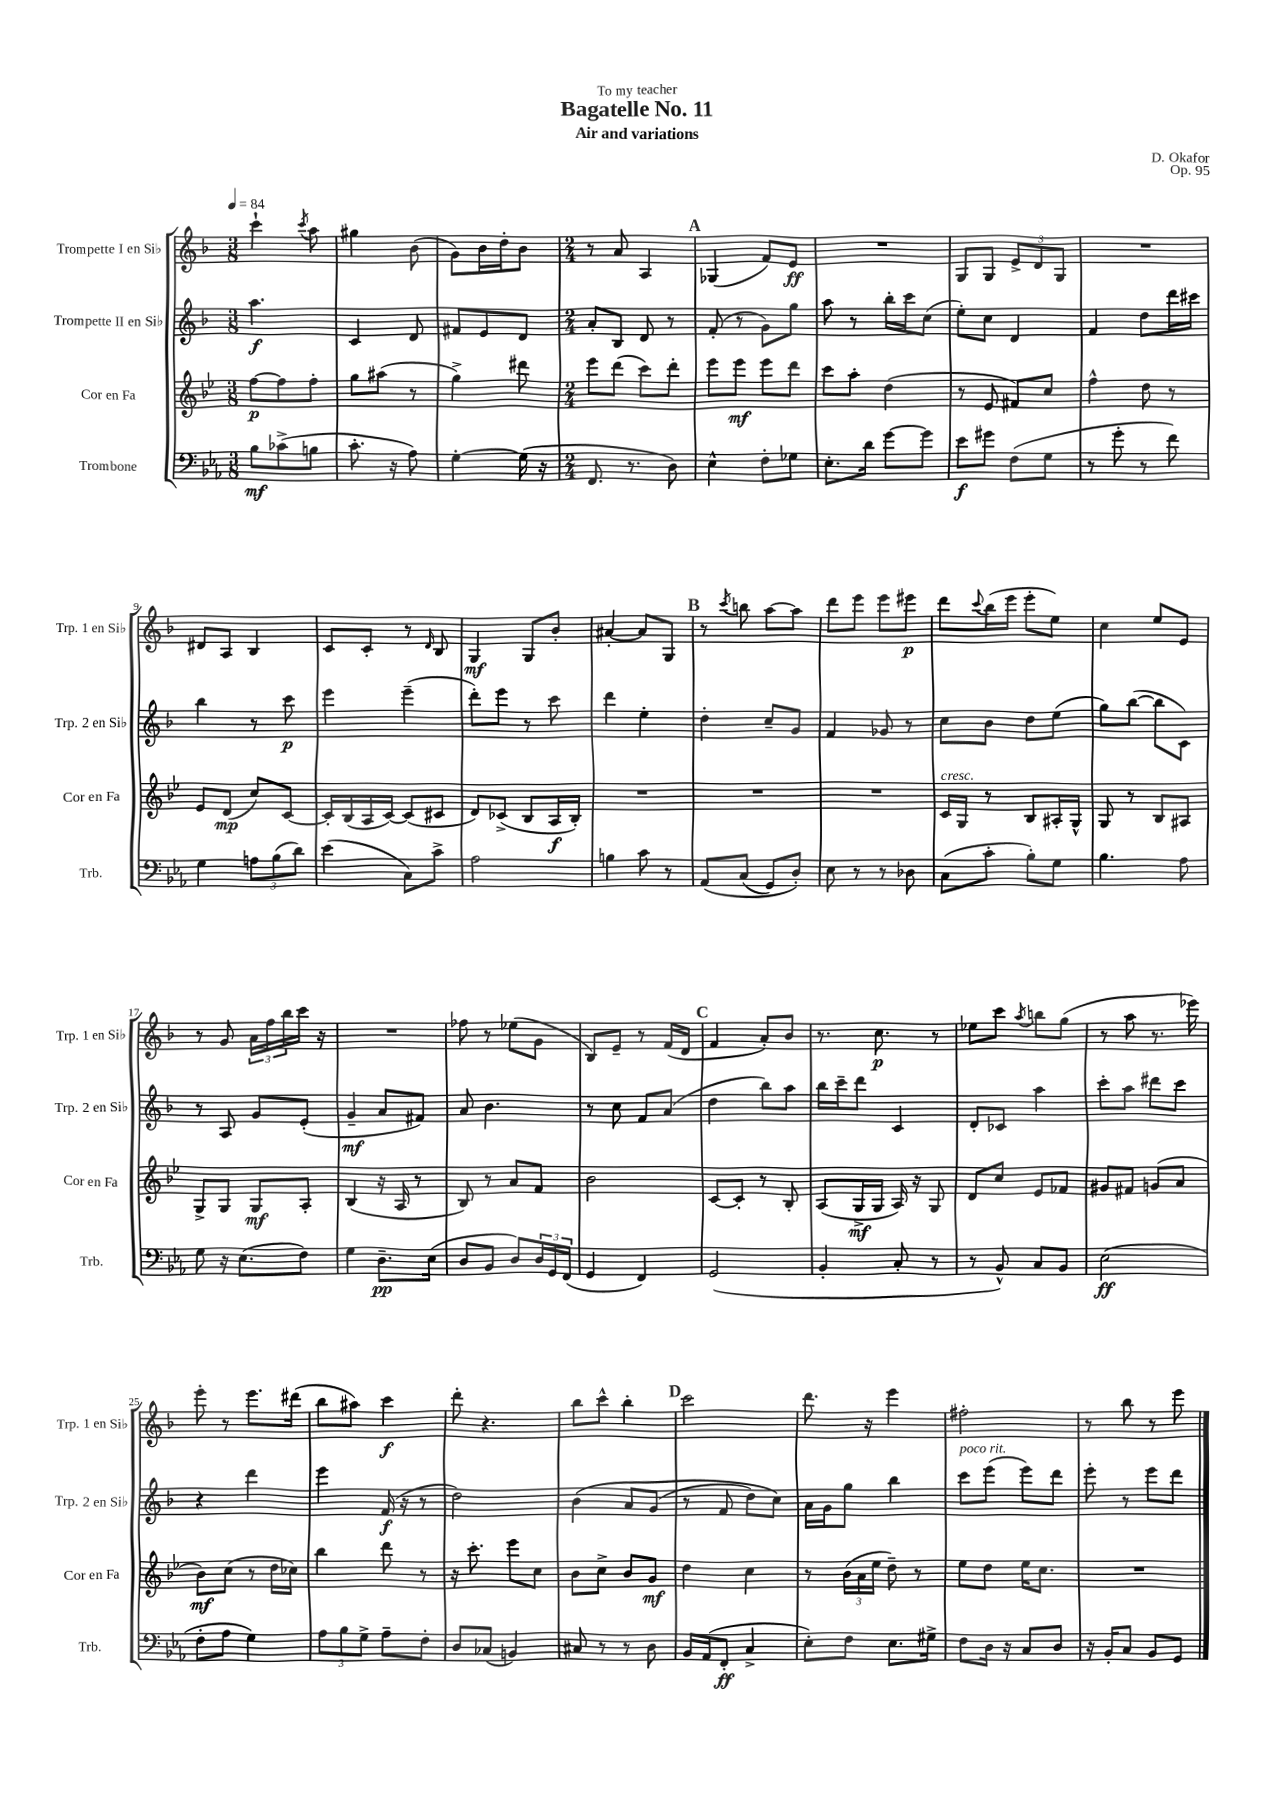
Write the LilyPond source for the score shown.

\header { title = "Bagatelle No. 11" composer = "D. Okafor" subtitle = "Air and variations" dedication = "To my teacher" opus = "Op. 95" }
<<
\new StaffGroup <<
\new Staff = "s0" \with { instrumentName = "Trompette I en Sib" shortInstrumentName = "Trp. 1 en Sib" } {
    \clef treble \key f \major \numericTimeSignature \time 3/8 \tempo 4 = 84
    c'''4-! \acciaccatura { c'''8 } a''8 |
    gis''4 bes'8( |
    g'8) bes'16 d''16-. bes'8 |
    \numericTimeSignature \time 2/4 r8 a'8 a4 |
    \mark \markup { \bold "A" } ges4( f'8) e'8\ff |
    R2 |
    g8 g8 \tuplet 3/2 { e'8-> d'8 g8 } |
    R2 |
    dis'8 a8 bes4 |
    c'8 c'8-. r8 \grace { d'16 } bes8 |
    g4\mf g8 bes'8-. |
    ais'4~-. ais'8 g8 |
    \mark \markup { \bold "B" } r8 \acciaccatura { c'''8 } b''8 a''8~ a''8 |
    d'''8 e'''8 e'''8 eis'''8\p |
    d'''8 \appoggiatura { c'''8 } bes''16( e'''16 e'''8-. e''8) |
    c''4 e''8 e'8 |
    r8 g'8 \tuplet 3/2 { a'16 f''16 bes''16 } c'''16 r16 |
    R2 |
    fes''8 r8 ees''8( g'8 |
    bes8) e'8-- r8 f'16( d'16 |
    \mark \markup { \bold "C" } f'4 a'8-.) bes'8 |
    r8. c''8.\p r8 |
    ees''8 c'''8 \acciaccatura { a''8 } b''8 g''8( |
    r8 a''8 r8. ees'''16) |
    e'''8-. r8 e'''8. dis'''16( |
    bes''8 ais''8) c'''4\f |
    d'''8-. r4. |
    bes''8 c'''8-^ bes''4-. |
    \mark \markup { \bold "D" } c'''2 |
    d'''8. r16 e'''4 |
    fis''2-. |
    r8 bes''8 r8 e'''8 \bar "|." |
}
\new Staff = "s1" \with { instrumentName = "Trompette II en Sib" shortInstrumentName = "Trp. 2 en Sib" } {
    \clef treble \key f \major \numericTimeSignature \time 3/8
    a''4.\f |
    c'4 d'8 |
    fis'8 e'8 d'8 |
    \numericTimeSignature \time 2/4 a'8-. bes8 d'8 r8 |
    \mark \markup { \bold "A" } f'8-.( r8 g'8) g''8 |
    a''8 r8 bes''16-. c'''16 c''8( |
    e''8-.) c''8 d'4 |
    f'4 d''8 d'''16 cis'''16 |
    bes''4 r8 c'''8\p |
    e'''4 e'''4--( |
    d'''8-.) e'''8 r8 c'''8 |
    d'''4 e''4-. |
    \mark \markup { \bold "B" } d''4-. c''8-- g'8 |
    f'4 ges'8 r8 |
    c''8 bes'8 d''8 e''8( |
    g''8) bes''8~( bes''8 c'8) |
    r8 a8 g'8 e'8-.( |
    g'4--\mf a'8 fis'8) |
    a'8 bes'4. |
    r8 c''8 f'8 a'8( |
    \mark \markup { \bold "C" } d''4 bes''8) a''8 |
    bes''16 c'''16-- d'''8 c'4 |
    d'8-. ces'8 a''4 |
    c'''8-. a''8 dis'''8 c'''8 |
    r4 d'''4 |
    e'''4 f'16\f( r16 r8 |
    d''2) |
    bes'4\( a'8 g'8( |
    \mark \markup { \bold "D" } r8 f'8 d''8) c''8\) |
    a'16 g'16 g''8 bes''4 |
    c'''8^\markup { \italic "poco rit." } e'''8( e'''8) d'''8 |
    e'''8-. r8 e'''8 d'''8 \bar "|." |
}
\new Staff = "s2" \with { instrumentName = "Cor en Fa" shortInstrumentName = "Cor en Fa" } {
    \clef treble \key bes \major \numericTimeSignature \time 3/8
    f''8~\p f''8 f''8-. |
    g''8 ais''8( r8 |
    g''4->) dis'''8 |
    \numericTimeSignature \time 2/4 ees'''8 d'''8( c'''8) d'''8-. |
    \mark \markup { \bold "A" } ees'''8 ees'''8\mf ees'''8 d'''8 |
    c'''8 a''8-. d''4( |
    r8 ees'8 fis'8) c''8 |
    f''4-^ d''8 r8 |
    ees'8 d'8\mp( c''8) c'8~ |
    c'16-. bes16( a16 c'16~) c'8( cis'8 |
    d'8) ces'8->( bes8 a16\f bes16-.) |
    R2 |
    \mark \markup { \bold "B" } R2 |
    R2 |
    c'16^\markup { \italic "cresc." } g16 r8 bes8 ais16-. g16-^ |
    g8 r8 bes8 ais8 |
    g8-> g8 g8\mf a8-. |
    bes4( r16 a16 r8 |
    bes8) r8 a'8 f'8 |
    bes'2 |
    \mark \markup { \bold "C" } c'8~ c'8-. r8 bes8-. |
    a8( g16->\mf g16 a16) r16 g8 |
    d'8 c''8 ees'8 fes'8 |
    gis'8 fis'8 g'8( a'8 |
    bes'8\mf) c''8( r8 d''16 ces''16) |
    bes''4 d'''8 r8 |
    r16 c'''8.-. ees'''8 c''8 |
    bes'8 c''8-> bes'8 g'8\mf |
    \mark \markup { \bold "D" } d''4 c''4 |
    r8 \tuplet 3/2 { bes'16( a'16 ees''16 } d''8--) r8 |
    ees''8 d''8 ees''16 c''8. |
    R2 \bar "|." |
}
\new Staff = "s3" \with { instrumentName = "Trombone" shortInstrumentName = "Trb." } {
    \clef bass \key ees \major \numericTimeSignature \time 3/8
    bes8\mf ces'8->( b8 |
    c'8.-. r16 aes8) |
    g4~-. g16( r16 |
    \numericTimeSignature \time 2/4 f,8. r8. d8) |
    \mark \markup { \bold "A" } ees4-^ f8-. ges8 |
    ees8.-. d'16 g'8~ g'8 |
    ees'8\f gis'8 f8( g8 |
    r8 g'8-. r8 f'8) |
    g4 \tuplet 3/2 { a8 bes8( d'8) } |
    ees'4( c8) c'8-> |
    aes2 |
    b4 c'8 r8 |
    \mark \markup { \bold "B" } aes,8\( c8( g,8) d8-.\) |
    ees8 r8 r8 des8 |
    c8( c'8-. bes8-.) g8 |
    bes4. aes8 |
    g8 r16 ees8.( f8) |
    g4 d8.--\pp ees16( |
    d8 bes,8 d8) \tuplet 3/2 { d16 g,16 f,16( } |
    g,4 f,4) |
    \mark \markup { \bold "C" } g,2( |
    bes,4-. c8-. r8 |
    r8 bes,8-^) c8 bes,8 |
    ees2\ff( |
    f8-. aes8 g4) |
    \tuplet 3/2 { aes8 bes8 g8-> } aes8-- f8-. |
    d8 ces8( b,4) |
    cis8 r8 r8 d8 |
    \mark \markup { \bold "D" } bes,16 aes,16( f,8-.\ff c4-> |
    ees8-.) f8 ees8. gis16-> |
    f8 d16 r16 c8 d8 |
    r16 bes,16-. c8 bes,8 g,8 \bar "|." |
}
>>
>>
